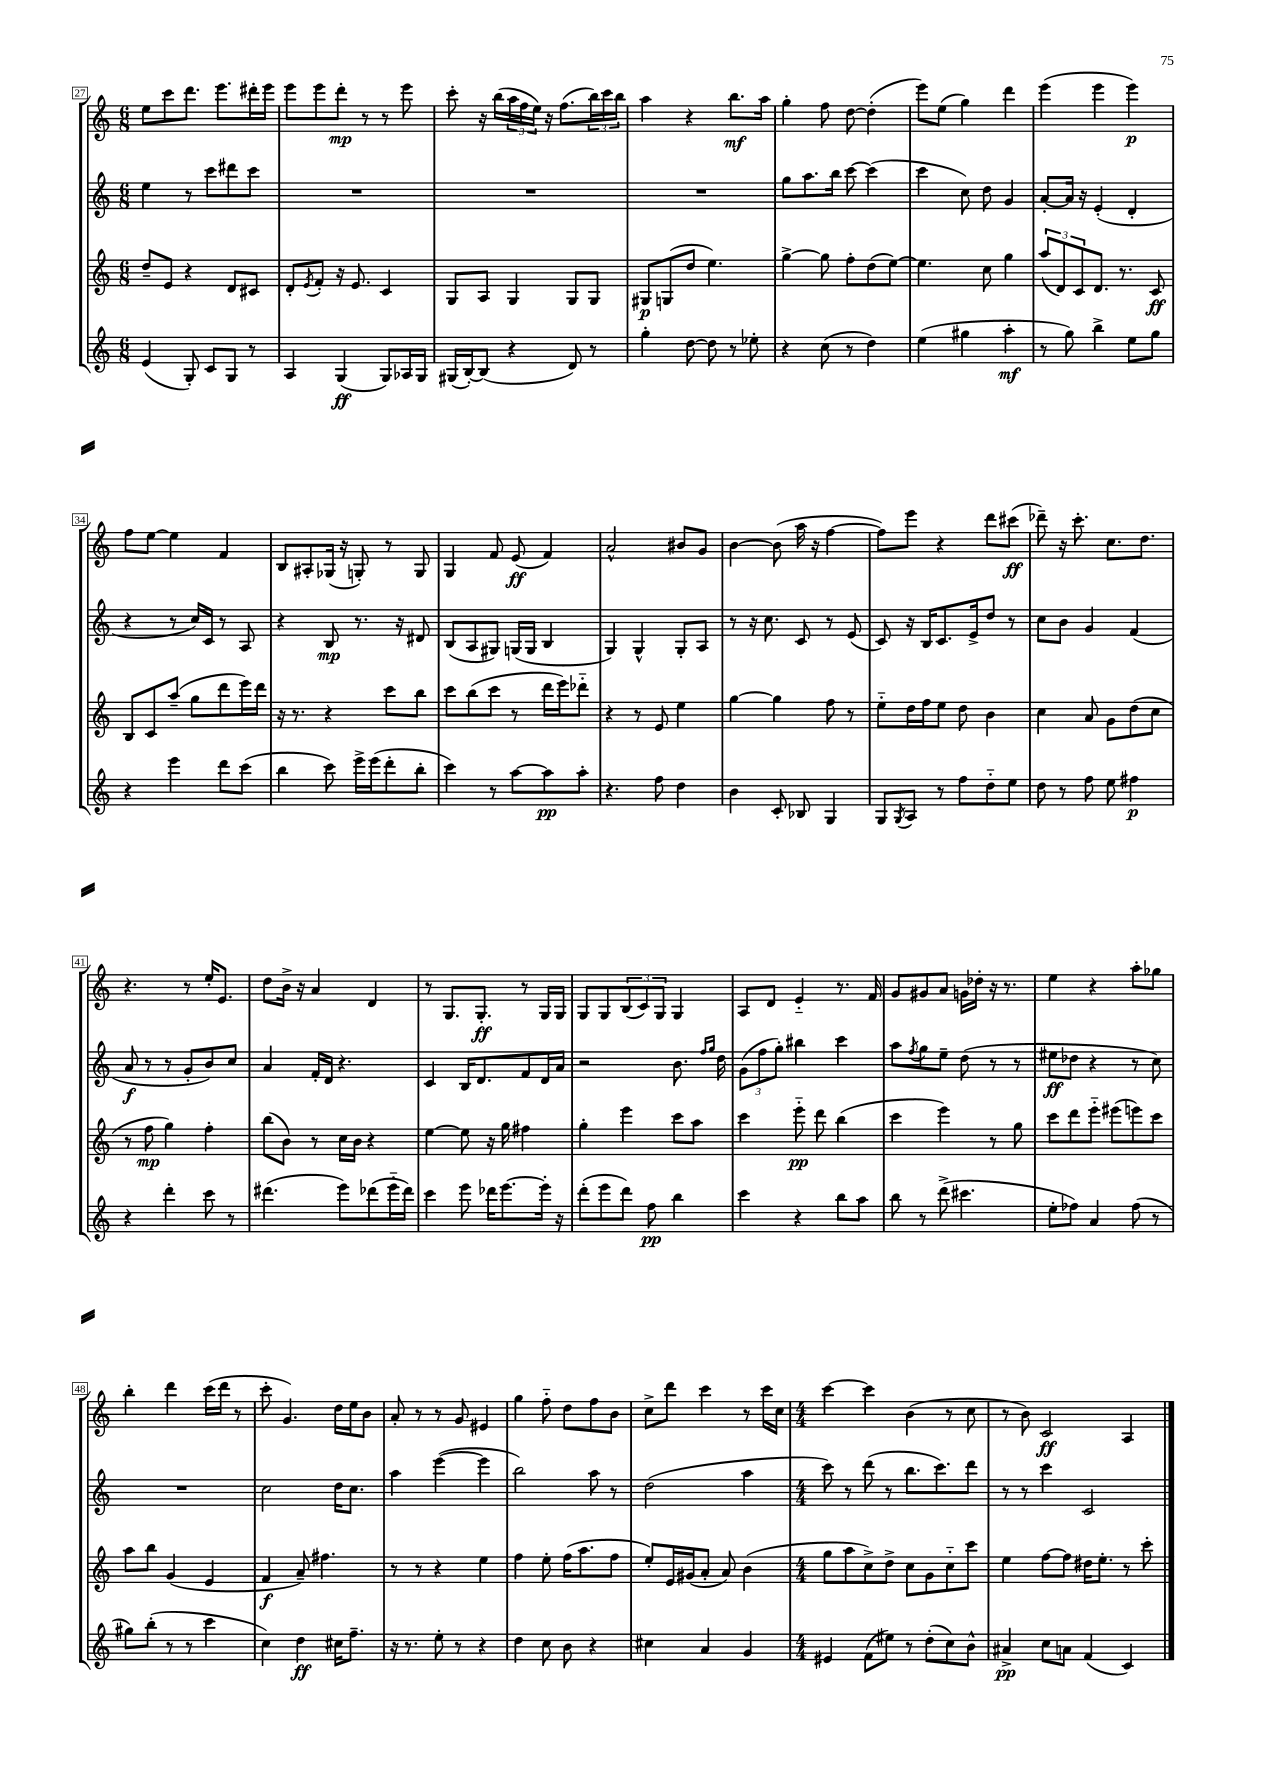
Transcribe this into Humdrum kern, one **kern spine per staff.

**kern	**kern	**kern	**kern
*staff4	*staff3	*staff2	*staff1
*clefG2	*clefG2	*clefG2	*clefG2
*k[]	*k[]	*k[]	*k[]
*M6/8	*M6/8	*M6/8	*M6/8
(4e/	8dd~/L	4ee\	8ee\L
.	8e/J	.	8ccc\
8G'/)	4r	8r	8.ddd\J
8c/L	.	8ccc\L	.
.	.	.	8.eee\L
8G/J	8d/L	8ddd#\	.
8r	8c#/J	8ccc\J	16ddd#'\L
.	.	.	16eee\JJ
=	=	=	=
4A/	8d'/L	2.r	8eee\L
.	8qe/	.	.
.	8f'/J	.	8eee\
(4G/	16r	.	8ddd'\J
.	8.e/	.	.
.	.	.	8r
8G/L)	4c/	.	8r
16A-/L	.	.	8eee\
16G/JJ	.	.	.
=	=	=	=
(16G#/LL	8G/L	2.r	8ccc'\
[16B'/J)	.	.	.
(8B/]J	8A/J	.	16r
.	.	.	(16bb\LL
4r	4G/	.	24aa\
.	.	.	24ff\
.	.	.	24ee\JJ)
.	.	.	16r
.	.	.	(8.ff\L
8d/)	8G/L	.	.
8r	8G/J	.	24bb\L)
.	.	.	24ccc\
.	.	.	24bb\JJ
=	=	=	=
4gg'\	8G#/L	2.r	4aa\
.	(8G/	.	.
[8dd\	8dd/J	.	4r
8dd\]	4.ee\)	.	.
8r	.	.	8.bb\L
8ee-'\	.	.	.
.	.	.	16aa\Jk
=	=	=	=
4r	[4gg^\	8gg\L	4gg'\
.	.	8.aa\	.
(8cc\	8gg\]	.	8ff\
.	.	16bb\Jk	.
8r	8ff'\L	[8ccc\	[8dd\
4dd\)	(8dd\	(4ccc\]	(4dd'\]
.	[8ee\J)	.	.
=	=	=	=
(4ee\	4.ee\]	4ccc\	8eee\L)
.	.	.	(8ee\J
4gg#\	.	8cc\)	4gg\)
.	8cc\	8dd\	.
4aa'\	4gg\	4g/	4ddd\
=	=	=	=
8r	(12aa/L	[8a'/L	(4eee\
.	12d/)	.	.
8gg\)	.	16a/]Jk	.
.	12c/	.	.
.	.	16r	.
4bb^\	8.d/J	(4e'/	4eee\
.	8.r	.	.
8ee\L	.	4d'/	4eee\)
8gg\J	8c/	.	.
=	=	=	=
4r	8B/L	4r	8ff\L
.	8c/	.	[8ee\J
4eee\	(8aa~/J	8r	4ee\]
.	8gg\L	16cc/LL)	.
.	.	16c/JJ	.
8ddd\L	8ddd\	8r	4f/
(8ccc\J	16eee\L)	8A/	.
.	16ddd\JJ	.	.
=	=	=	=
4bb\	16r	4r	8B/L
.	8.r	.	.
.	.	.	8A#'/
8ccc\)	4r	8B/	(16G-/Jk
.	.	.	16r
16eee^\LL	.	8.r	8G'/)
(16eee\J	.	.	.
8ddd'\	8ccc\L	.	8r
.	.	16r	.
8bb'\J	8bb\J	8d#/	8G/
=	=	=	=
4ccc\)	8ccc\L	(8B/L	4G/
.	(8bb\	8A/	.
8r	8ccc\J	8G#/J)	8f/
[8aa\L	8r	(16G/LL	(8e/
.	.	16G/JJ	.
8aa\]	16ddd\LL	4B/	4f/)
.	16eee\J)	.	.
8aa'\J	8ddd-'~\J	.	.
=	=	=	=
4.r	4r	4G/)	2a^^/
.	8r	4G^^/	.
8ff\	8e/	.	.
4dd\	4ee\	8G'/L	8b#/L
.	.	8A/J	8g/J
=	=	=	=
4b\	[4gg\	8r	[4b\
.	.	16r	.
.	.	8.cc\	.
8c'/	4gg\]	.	(8b\]
8B-/	.	8c/	16aa\
.	.	.	16r
4G/	8ff\	8r	[4ff\
.	8r	(8e/	.
=	=	=	=
8G/L	8ee'~\L	8c/)	8ff\]L)
8qG/	.	.	.
8A/J	16dd\L	16r	8eee\J
.	16ff\J	16B/LK	.
8r	8ee\J	8.c/	4r
8ff\L	8dd\	.	.
.	.	16e^/k	.
8dd'~\	4b\	8dd/J	8ddd\L
8ee\J	.	8r	(8ccc#\J
=	=	=	=
8dd\	4cc\	8cc\L	8ddd-~\)
8r	.	8b\J	16r
.	.	.	8.ccc'\
8ff\	8a/	4g/	.
8ee\	8g\L	.	8.cc\L
4ff#\	(8dd\	(4f/	.
.	.	.	8.dd\J
.	8cc\J	.	.
=	=	=	=
4r	8r	8a/	4.r
.	8ff\	8r	.
4ddd'\	4gg\)	8r	.
.	.	8g'/L	8r
8ccc\	4ff'\	8b/)	16ee'/LK
.	.	.	8.e/J
8r	.	8cc/J	.
=	=	=	=
(4.ddd#\	(8bb\L	4a/	8dd\L
.	8b\J)	.	16b^\Jk
.	.	.	16r
.	8r	16f'/LL	4a/
.	.	16d/JJ	.
8eee\L)	16cc\LL	4.r	.
.	16b\JJ	.	.
(8ddd-\	4r	.	4d/
16eee'~\L	.	.	.
16ddd-\JJ)	.	.	.
=	=	=	=
4ccc\	[4ee\	4c/	8r
.	.	.	8.G/L
8eee\	8ee\]	16B/LK	.
.	.	8.d/	8.G'/J
16ddd-\LK	16r	.	.
[8.eee\	16gg\	.	.
.	4ff#\	8f/	8r
16eee'\]Jk	.	16d/L	16G/LL
16r	.	16a/JJ	16G/JJ
=	=	=	=
(8ddd'\L	4gg'\	2r	8G/L
8eee\	.	.	8G/
8ddd\J)	4eee\	.	(12B/
.	.	.	12c/)
8ff\	.	.	.
.	.	.	12G/J
4bb\	8ccc\L	8.b\	4G/
.	8aa\J	.	.
.	.	16qqff/LL	.
.	.	16qqgg/JJ	.
.	.	16dd\	.
=	=	=	=
4ccc\	4ccc\	(12g\L	8A/L
.	.	12ff\	.
.	.	.	8d/J
.	.	12gg'\J)	.
4r	8eee'~\	4bb#\	4e'~/
.	8ddd\	.	.
8bb\L	(4bb\	4ccc\	8.r
8aa\J	.	.	.
.	.	.	16f/
=	=	=	=
8bb\	4ccc\	8aa\L	8g/L
.	.	8qff/	.
8r	.	8gg\	8g#/
(8ddd^\	4eee\)	8ee~\J	8a/J
4.ccc#\	.	(8dd\	16g\LL
.	.	.	16dd-'\JJ
.	8r	8r	16r
.	.	.	8.r
.	8gg\	8r	.
=	=	=	=
8ee'\L	8ccc\L	8ee#\L	4ee\
8ff-\J)	8ddd\	8dd-\J	.
4a/	8eee'~\J	4r	4r
.	(8eee#\L	.	.
(8ff-\	8eee\)	8r	8aa'\L
8r	8ccc\J	8cc\)	8gg-\J
=	=	=	=
8gg#\L)	8aa\L	2.r	4bb'\
(8bb'\J	8bb\J	.	.
8r	(4g/	.	4ddd\
8r	.	.	.
4ccc\	4e/	.	(16ccc\LL
.	.	.	16ddd\JJ
.	.	.	8r
=	=	=	=
4cc\)	4f/	2cc\	8ccc'\
.	.	.	4.g/)
4dd\	8a~/)	.	.
.	4.ff#\	.	.
16cc#\LK	.	16dd\LK	16dd\LL
8.ff~\J	.	8.cc\J	16ee\J
.	.	.	8b\J
=	=	=	=
16r	8r	4aa\	8a'/
8.r	.	.	.
.	8r	.	8r
8ee'\	4r	([4eee\	8r
8r	.	.	8g/
4r	4ee\	4eee\]	4e#/
=	=	=	=
4dd\	4ff\	2bb\)	4gg\
8cc\	8ee'\	.	8ff'~\
8b\	(16ff\LK	.	8dd\L
.	8.aa\	.	.
4r	.	8aa\	8ff\
.	8ff\J	8r	8b\J
=	=	=	=
4cc#\	8ee'/L)	(2dd\	8cc^\L
.	16e/L	.	8ddd\J
.	(16g#/J	.	.
4a/	8a'/J	.	4ccc\
.	8a/)	.	.
4g/	(4b\	4aa\	8r
.	.	.	16ccc\LL
.	.	.	16cc\JJ
=	=	=	=
*M4/4	*M4/4	*M4/4	*M4/4
4e#/	8gg\L	8ccc\)	[4ccc\
.	8aa\	8r	.
(8f\L	8cc^\)	(8ddd\	4ccc\]
8ee#\J)	8dd^\J	8r	.
8r	8cc\L	8.bb\L	(4b\
(8dd'\L	8g\	.	.
.	.	8.ccc\)	.
8cc\)	8cc'~\	.	8r
8b^^\J	8ccc\J	8ddd\J	8cc\
=	=	=	=
4a#^/	4ee\	8r	8r
.	.	8r	8b\)
8cc\L	[8ff\L	4ccc\	2c/
8a\J	8ff\]J	.	.
(4f/	16dd#\LK	2c/	.
.	8.ee'\J	.	.
4c/)	8r	.	4A/
.	8ccc'\	.	.
==	==	==	==
*-	*-	*-	*-
